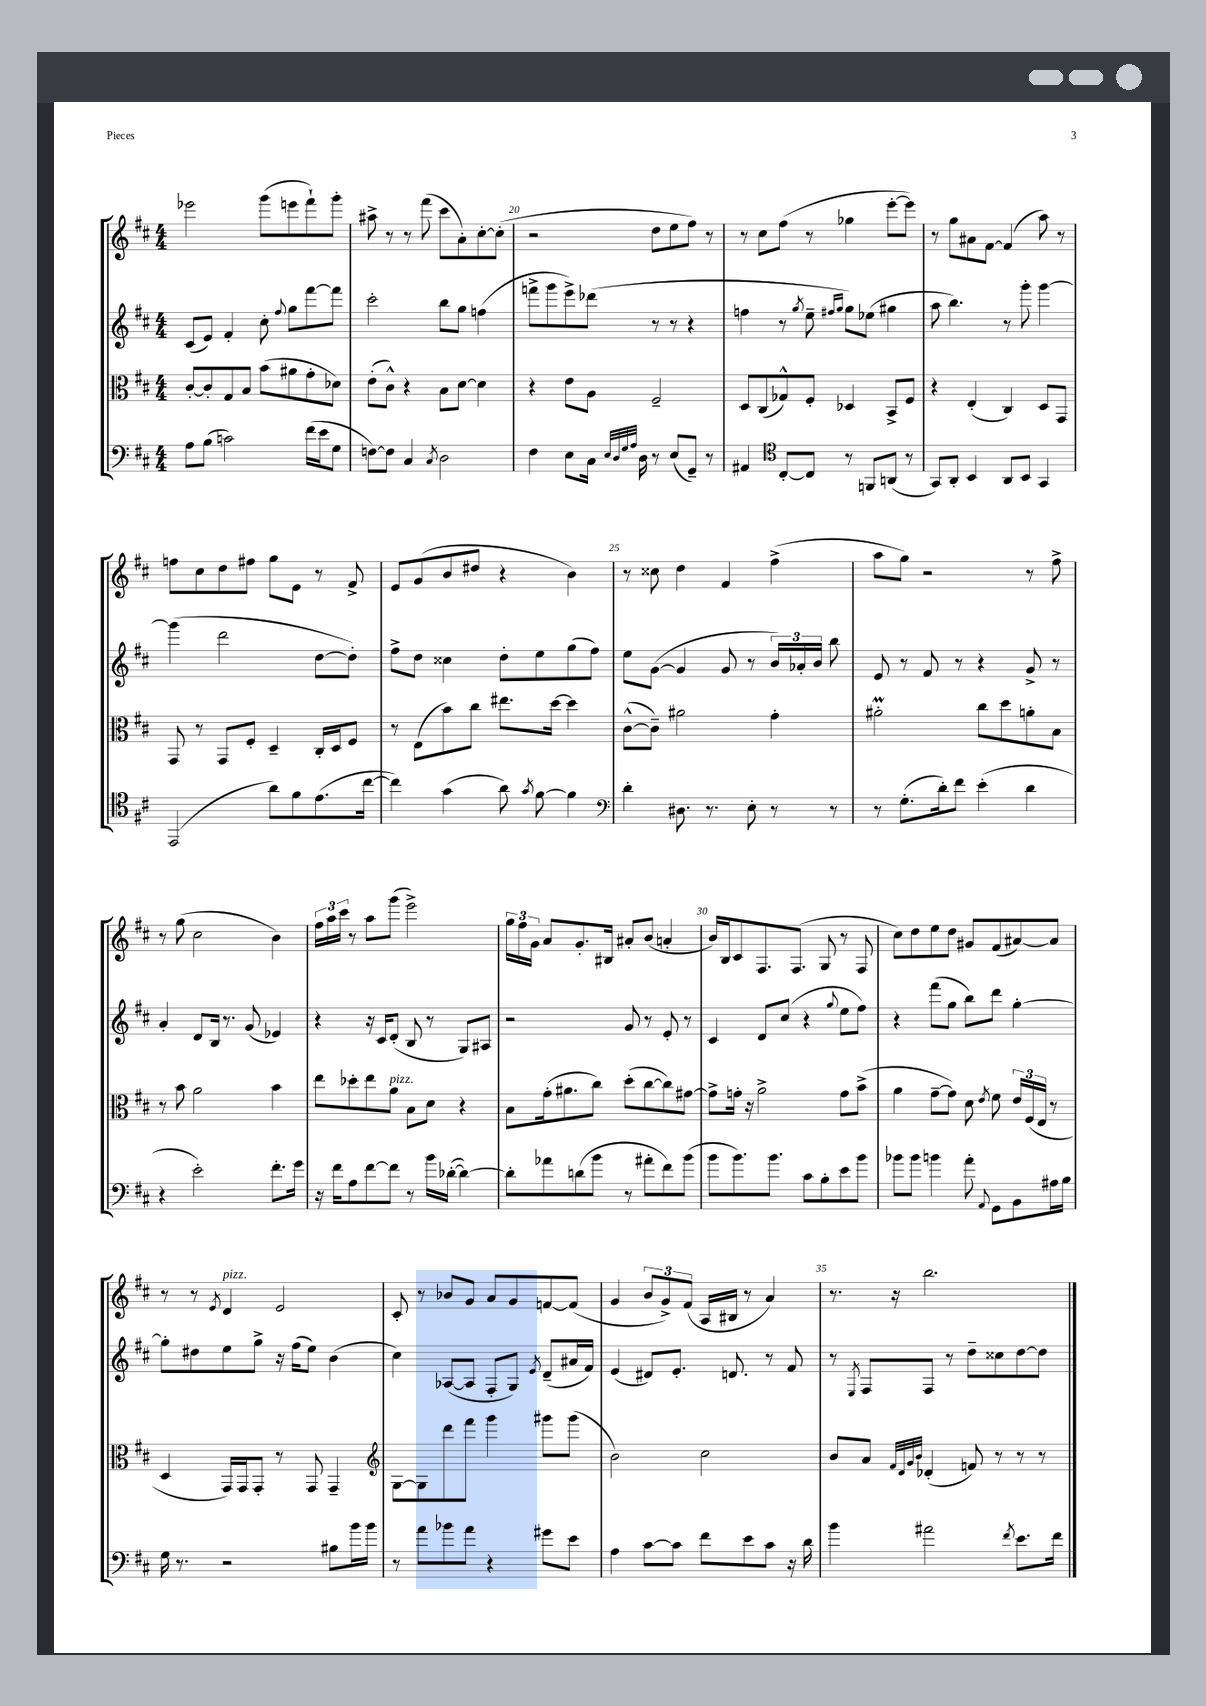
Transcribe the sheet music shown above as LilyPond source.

<<
\new StaffGroup <<
\new Staff = "s0" {
    \clef treble \key d \major \numericTimeSignature \time 4/4
    \autoBeamOff ees'''2 g'''8[( e'''8 fis'''8-!) g'''8]-. |
    ais''8-> r8 r8 fis'''8( cis'''8[ a'8-.) cis''8~-. cis''8]-.( |
    r2 d''8[ e''8 fis''8]) r8 |
    r8 cis''8[ fis''8]( r8 ges''4 e'''8[~-. e'''8]) |
    r8 g''8[ ais'8 fis'8]~ fis'4( a''8) r8 |
    f''8[ cis''8 d''8 fis''8] g''8[ e'8] r8 fis'8-> |
    e'8[ g'8( b'8 dis''8] r4 b'4) |
    r8 cisis''8 d''4 fis'4 fis''4->( |
    a''8[ g''8]) r2 r8 fis''8-> |
    r8 g''8( cis''2 b'4) |
    \tuplet 3/2 { fis''16[ a''16 cis'''16] } r8 a''8[ g'''8]( e'''2->) |
    \tuplet 3/2 { g''16[ fis''16 g'16] } a'8[ g'8.-. bis16] ais'8[-. b'8]( a'4-. |
    b'16[) b16 cis'8 fis8. fis8.]( g8 r8 fis8 |
    cis''8[) d''8 e''8 d''8] gis'8[ fis'8( ais'8~) ais'8] |
    r8 r8 \acciaccatura { e'8 } d'4^\markup { \italic "pizz." } e'2 |
    cis'8-. r8 bes'8[ g'8] a'8[ g'8 f'8~ f'8]( |
    g'4 \tuplet 3/2 { b'8[ g'8->) fis'8]( } a16[ bis16] r8 a'4) |
    r8. r16 b''2. \bar "|." |
}
\new Staff = "s1" {
    \clef treble \key d \major \numericTimeSignature \time 4/4
    \autoBeamOff cis'8[( e'8]) fis'4-. cis''8-. \appoggiatura { fis''8 } g''8[ fis'''8~ fis'''8] |
    cis'''2-. b''8[ g''8] f''4( |
    f'''8[-> g'''8 e'''8->) des'''8]( r8 r8 r4 |
    f''4 r8 \acciaccatura { g''8 } e''8-- \grace { fis''16[ g''16] } g''8[) ees''8]( gis''4 |
    a''8 b''4.) r8 g'''8-. g'''4~ |
    g'''4( d'''2 d''8[~ d''8]-.) |
    fis''8[-> d''8] cisis''4 d''8[-. e''8 g''8( fis''8]) |
    e''8[ g'8]~( g'4 g'8 r8 \tuplet 3/2 { b'16[) aes'16-. b'16] } b''8 |
    e'8 r8 fis'8 r8 r4 g'8-> r8 |
    a'4-. d'8[ b16] r8. g'8( ees'4) |
    r4 r16 cis'16[ d'8]-.( b8 r8 g8[) ais8] |
    r2 g'8 r8 e'8-. r8 |
    cis'4 d'8[ cis''8]( r4 \appoggiatura { g''8 } e''8[ fis''8]) |
    r4 fis'''8[( g''8] b''8[) d'''8] g''4~-. |
    g''8[-. dis''8 e''8 g''8]-> r16 fis''16[( e''8]) b'4( |
    cis''4) aes8[~( aes8] fis8[-. g8]) \acciaccatura { e'8 } d'8[--( ais'16 fis'16]) |
    e'4( dis'8[) e'8.]-. d'8. r8 fis'8 |
    r8 \acciaccatura { e8 } fis8[ fis8] r8 d''8[-- cisis''8 d''8~ d''8] \bar "|." |
}
\new Staff = "s2" {
    \clef alto \key d \major \numericTimeSignature \time 4/4
    \autoBeamOff cis'8[~-. cis'8-. g8 b8] b'8[( ais'8 g'8-. des'8]) |
    e'8[-.( cis'8]-^) r4 b8[ d'8]~ d'4 |
    r4 e'8[ a8] fis2-- |
    d8[ cis8( ges8-^) fis8]-. des4 b,8[-> fis8] |
    r4 e4-.( cis4) d8[ g,8] |
    g,8 r8 g,8[ fis8]-. d4-- cis16[-. d16 fis8] |
    r8 e8[( b'8) cis''8] eis''8.[ d''16]~ d''4 |
    cis'8[~-^( cis'8]--) ais'2 g'4-. |
    ais'2-.\prall cis''8[ d''8 a'8-. b8] |
    r8 b'8 a'2 b'4 |
    e''8[ des''8-. e''8 a'8]^\markup { \italic "pizz." } b8[ d'8] r4 |
    b8[ g'16-.( ais'8. cis''8]) d''8[-.( cis''8~ cis''8) gis'8]~ |
    gis'8[-> g'16]-. r16 a'2-> g'8[ b'8]->( |
    a'4 g'8[~-- g'8]) d'8 \acciaccatura { e'8 } fis'8 \tuplet 3/2 { e'16[ fis16( e16] } r8 |
    d4 g,16[) g,16 g,8]-. r8 g,8 g,4-- |
    \clef treble g8[~ g8 d'''8 fis'''8] g'''4 gis'''8[ gis'''8]( |
    b'2) cis''2 |
    b'8[ a'8] \grace { fis'32[ d'32 g'32 b'32] } des'4-.( f'8) r8 r8 r8 \bar "|." |
}
\new Staff = "s3" {
    \clef bass \key d \major \numericTimeSignature \time 4/4
    \autoBeamOff a8[ b8]( c'2) fis'16[( e'16 g8] |
    f8[~) f8] cis4 \acciaccatura { cis8 } d2 |
    fis4 e8[ cis16] \grace { e32[ d32 g32 a32] } d16 r8 e8[( g,8]--) r8 |
    ais,4 \clef tenor cis8[~-. cis8] r8 f,8[ a,8]( r8 |
    g,8[) a,8]-. b,4 a,8[ b,8] g,4 |
    e,2( a'8[) fis'8 e'8.( cis''16]~ |
    cis''4) g'4( a'8) \acciaccatura { g'8 } fis'8~ fis'4 |
    \clef bass d'4-. dis8. r8. e8-. r8 r8 |
    r8 g8.[-.( d'16-.) fis'8] e'4-.( d'4 |
    r4 e'2-.) fis'8.[-. g'16] |
    r16 fis'16[ a8 fis'8~ fis'8] r8 b'16[ des'16]~-.( des'4~) |
    des'8[-. aes'8 d'8( b'8] r8 ais'8[-. fis'8) b'8]( |
    b'8[ b'8.) b'8.] cis'8[ b8-. e'8 b'8] |
    bes'8[ bes'8] b'4 a'8-. \appoggiatura { a,8 } g,8[ b,8 ais16 b16] |
    g16 r8. r2 bis8[ b'16 b'16] |
    r8 a'8[ bes'8 a'8] r4 gis'8[ e'8] |
    a4 cis'8[~ cis'8] fis'8[ e'8 cis'8] r16 d'16 |
    b'4 ais'2 \acciaccatura { fis'8 } e'8.[ fis'16] \bar "|." |
}
>>
>>
\layout { \context { \Score currentBarNumber = #18 \override BarNumber.break-visibility = ##(#f #t #t) barNumberVisibility = #(every-nth-bar-number-visible 5) } }
